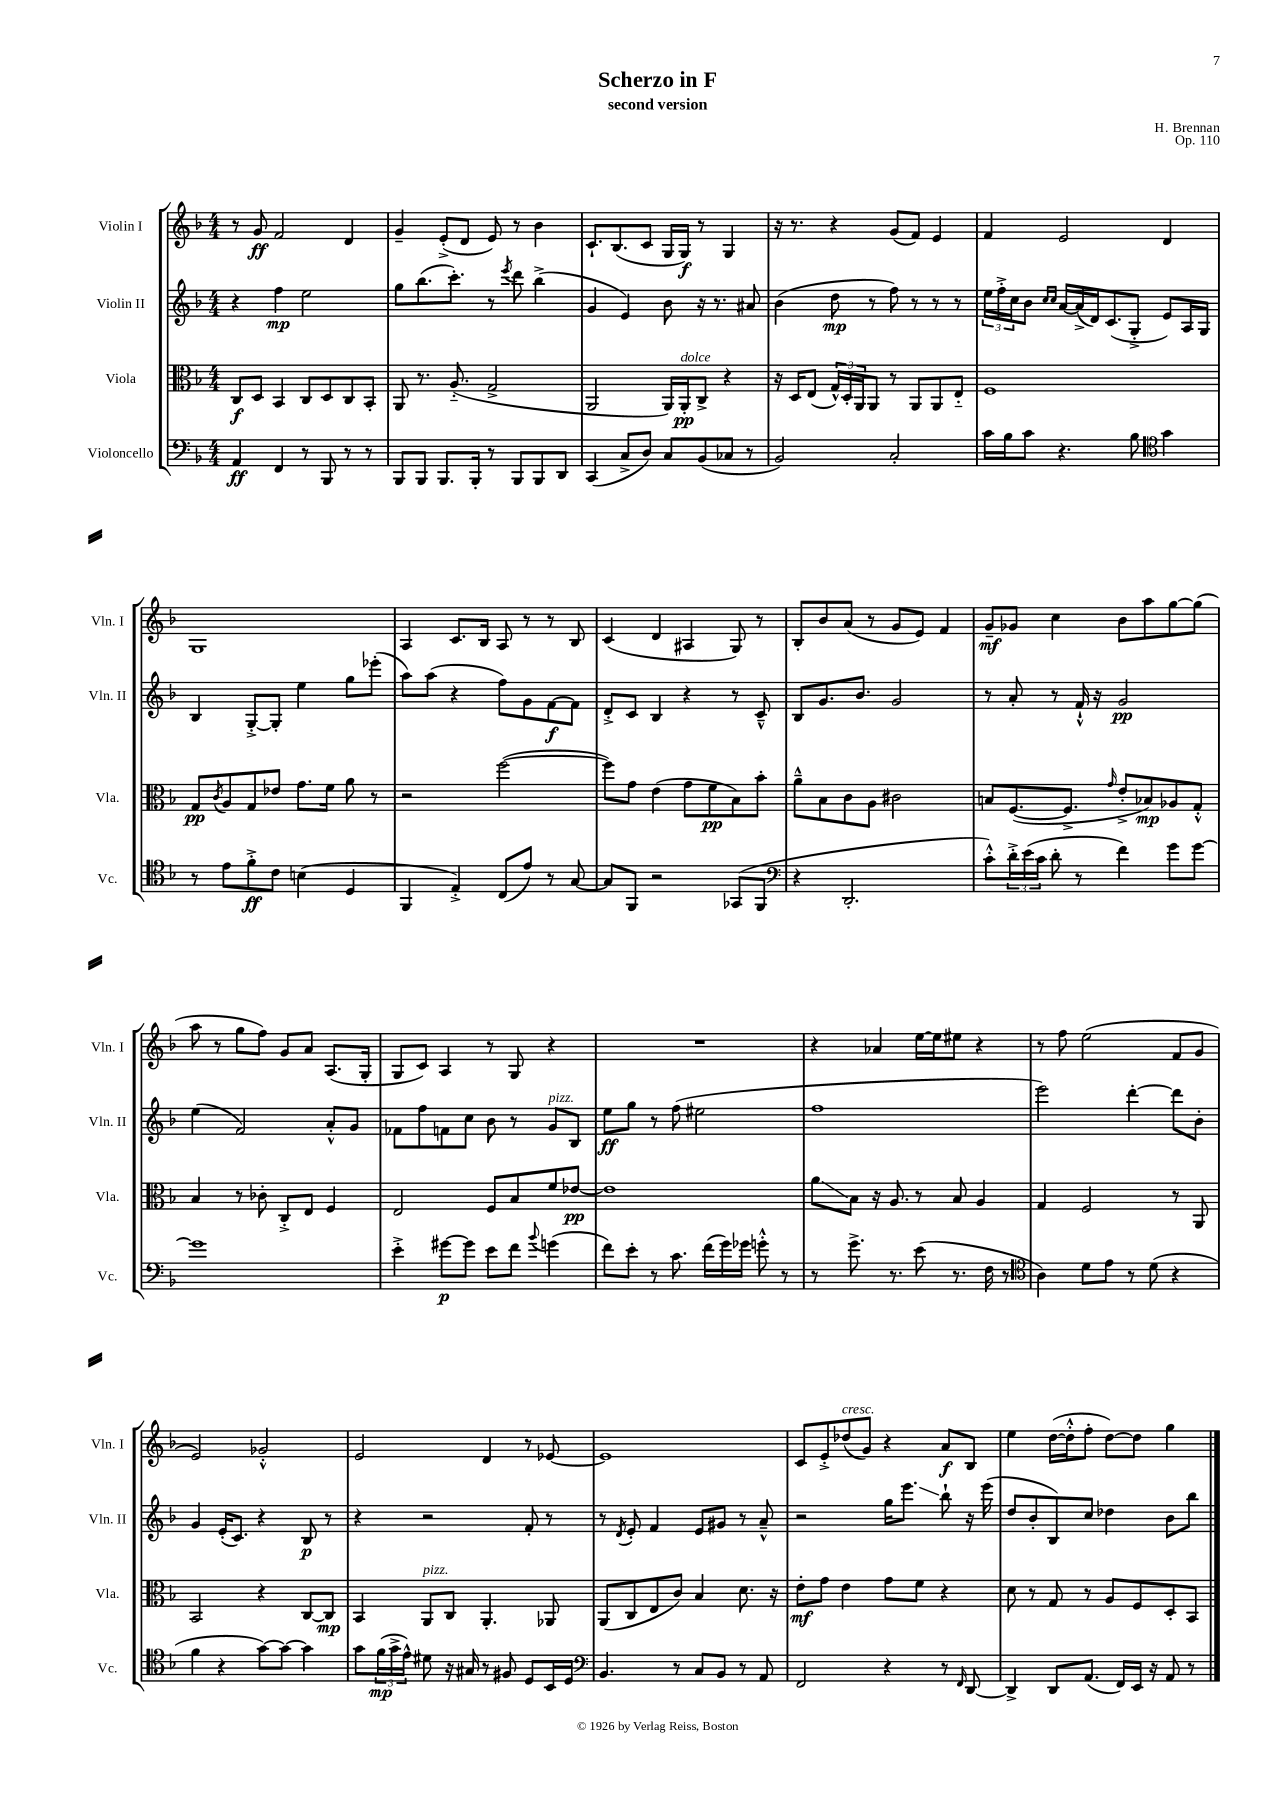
\header { title = "Scherzo in F" composer = "H. Brennan" subtitle = "second version" opus = "Op. 110" }
<<
\new StaffGroup <<
\new Staff = "s0" \with { instrumentName = "Violin I" shortInstrumentName = "Vln. I" } {
    \clef treble \key f \major \numericTimeSignature \time 4/4
    r8 g'8\ff f'2 d'4 |
    g'4-- e'8-.->( d'8 e'8) r8 bes'4 |
    c'8.-! bes8.( c'8 g16 g16\f) r8 g4 |
    r16 r8. r4 g'8( f'8) e'4 |
    f'4 e'2 d'4 |
    g1 |
    a4 c'8. bes16 a8 r8 r8 bes8 |
    c'4( d'4 ais4 g8) r8 |
    bes8-. bes'8 a'8( r8 g'8 e'8) f'4 |
    g'8--\mf ges'8 c''4 bes'8 a''8 g''8~ g''8( |
    a''8 r8 g''8 f''8) g'8 a'8 a8.( g16-. |
    g8 c'8) a4 r8 g8 r4 |
    R1 |
    r4 aes'4 e''16~ e''16 eis''8 r4 |
    r8 f''8 e''2( f'8 g'8 |
    e'2) ges'2-.-^ |
    e'2 d'4 r8 ees'8~ |
    ees'1 |
    c'8 e'8-.-> des''8^\markup { \italic "cresc." }( g'8) r4 a'8\f bes8 |
    e''4 d''16~( d''16-.-^ f''8-. d''8~) d''8 g''4 \bar "|." |
}
\new Staff = "s1" \with { instrumentName = "Violin II" shortInstrumentName = "Vln. II" } {
    \clef treble \key f \major \numericTimeSignature \time 4/4
    r4 f''4\mp e''2 |
    g''8 bes''8.( c'''8.-.) r8 \acciaccatura { e'''8 } d'''8 bes''4->( |
    g'4 e'4) bes'8 r16 r8. ais'8 |
    bes'4( d''8\mp r8 f''8) r8 r8 r8 |
    \tuplet 3/2 { e''16 f''16-.-> c''16 } bes'8 \grace { c''16 c''16 } a'16~ a'16->( d'16) c'8.( g8-.-> e'8) a16 g16 |
    bes4 g8~-.-> g8-. e''4 g''8 ees'''8-.( |
    a''8) a''8( r4 f''8) g'8 f'8~\f f'8 |
    d'8-.-> c'8 bes4 r4 r8 c'8---^ |
    bes8 g'8. bes'8. g'2 |
    r8 a'8-. r8 f'16-!-^ r16 g'2\pp |
    e''4( f'2) a'8-.-^ g'8 |
    fes'8 f''8 f'8 c''8 bes'8 r8 g'8^\markup { \italic "pizz." } bes8 |
    e''8\ff g''8 r8 f''8( eis''2 |
    f''1 |
    e'''2) d'''4~-. d'''8 bes'8-. |
    g'4 e'16-.( c'8.) r4 bes8\p r8 |
    r4 r2 f'8-. r8 |
    r8 \acciaccatura { d'8 } e'8-. f'4 e'8 gis'8 r8 a'8---^ |
    r2 g''16 e'''8.\glissando bes''8-! r16 e'''16( |
    d''8 bes'8-. bes8) c''8 des''4 bes'8 bes''8 \bar "|." |
}
\new Staff = "s2" \with { instrumentName = "Viola" shortInstrumentName = "Vla." } {
    \clef alto \key f \major \numericTimeSignature \time 4/4
    c8\f d8 bes,4 c8 d8 c8 bes,8-. |
    a,8 r8. a8.-_( g2-> |
    a,2 a,16) a,16-.\pp^\markup { \italic "dolce" } c8-> r4 |
    r16 d16 e8( \tuplet 3/2 { g16-^) d16-. a,16 } a,8 r8 a,8 a,8 e8-_ |
    f1 |
    g8\pp \acciaccatura { c'8 } a8 g8 ees'8 g'8. f'16 a'8 r8 |
    r2 f''2~( |
    f''8) g'8 e'4( g'8 f'8\pp bes8) bes'8-. |
    a'8---^ bes8 c'8 a8 cis'2 |
    b8 f8.~( f8.-> \grace { g'16 } e'8-.-> bes8\mp) aes8 g8-.-^ |
    bes4 r8 ces'8-. c8-.-> e8 f4 |
    e2 f8 bes8 f'8 ees'8~\pp |
    ees'1 |
    a'8\glissando bes8 r16 a8. r8 bes8 a4 |
    g4 f2 r8 a,8 |
    bes,2 r4 c8~ c8\mp |
    bes,4 a,8^\markup { \italic "pizz." } c8 a,4.-. aes,8 |
    a,8( c8 e8 c'8) bes4 d'8. r16 |
    e'8-.\mf g'8 e'4 g'8 f'8 r4 |
    d'8 r8 g8 r8 a8 f8 d8-. bes,8 \bar "|." |
}
\new Staff = "s3" \with { instrumentName = "Violoncello" shortInstrumentName = "Vc." } {
    \clef bass \key f \major \numericTimeSignature \time 4/4
    a,4\ff f,4 r8 bes,,8 r8 r8 |
    bes,,8 bes,,8 bes,,8. bes,,16-. r8 bes,,8 bes,,8 d,8 |
    c,4( c8-> d8) c8 bes,8( ces8 r8 |
    bes,2) c2-. |
    c'16 bes16 c'8 r4. bes8 \clef tenor g'4 |
    r8 e'8 f'8-.->\ff c'8 b4( d4 |
    f,4 e4-.->) c8( e'8) r8 g8~ |
    g8 f,8 r2 ges,8( f,8 |
    \clef bass r4 d,2.-. |
    c'8-.-^) \tuplet 3/2 { d'16-.-> e'16( c'16 } d'8-. r8 f'4) g'8 g'8~ |
    g'1 |
    e'4-.-> gis'8~\p gis'8 e'8 f'8 \appoggiatura { bes'8 } g'4( |
    f'8) e'8-. r8 c'8. f'16( g'16) ges'16 g'8-.-^ r8 |
    r8 g'8.-> r8. e'8( r8. f16 r8 |
    \clef tenor a4) d'8 e'8 r8 d'8( r4 |
    f'4 r4 g'8~) g'8~ g'4 |
    g'8 \tuplet 3/2 { f'16\mp( g'16-> e'16-^) } dis'8 r16 gis16 r8 fis8 d8 bes,16 d16 |
    \clef bass bes,4. r8 c8 bes,8 r8 a,8 |
    f,2 r4 r8 \grace { f,16 } d,8~ |
    d,4-> d,8 a,8.( f,16) e,16 r16 a,8 r8 \bar "|." |
}
>>
>>
\layout { \context { \Score \remove "Bar_number_engraver" } }
